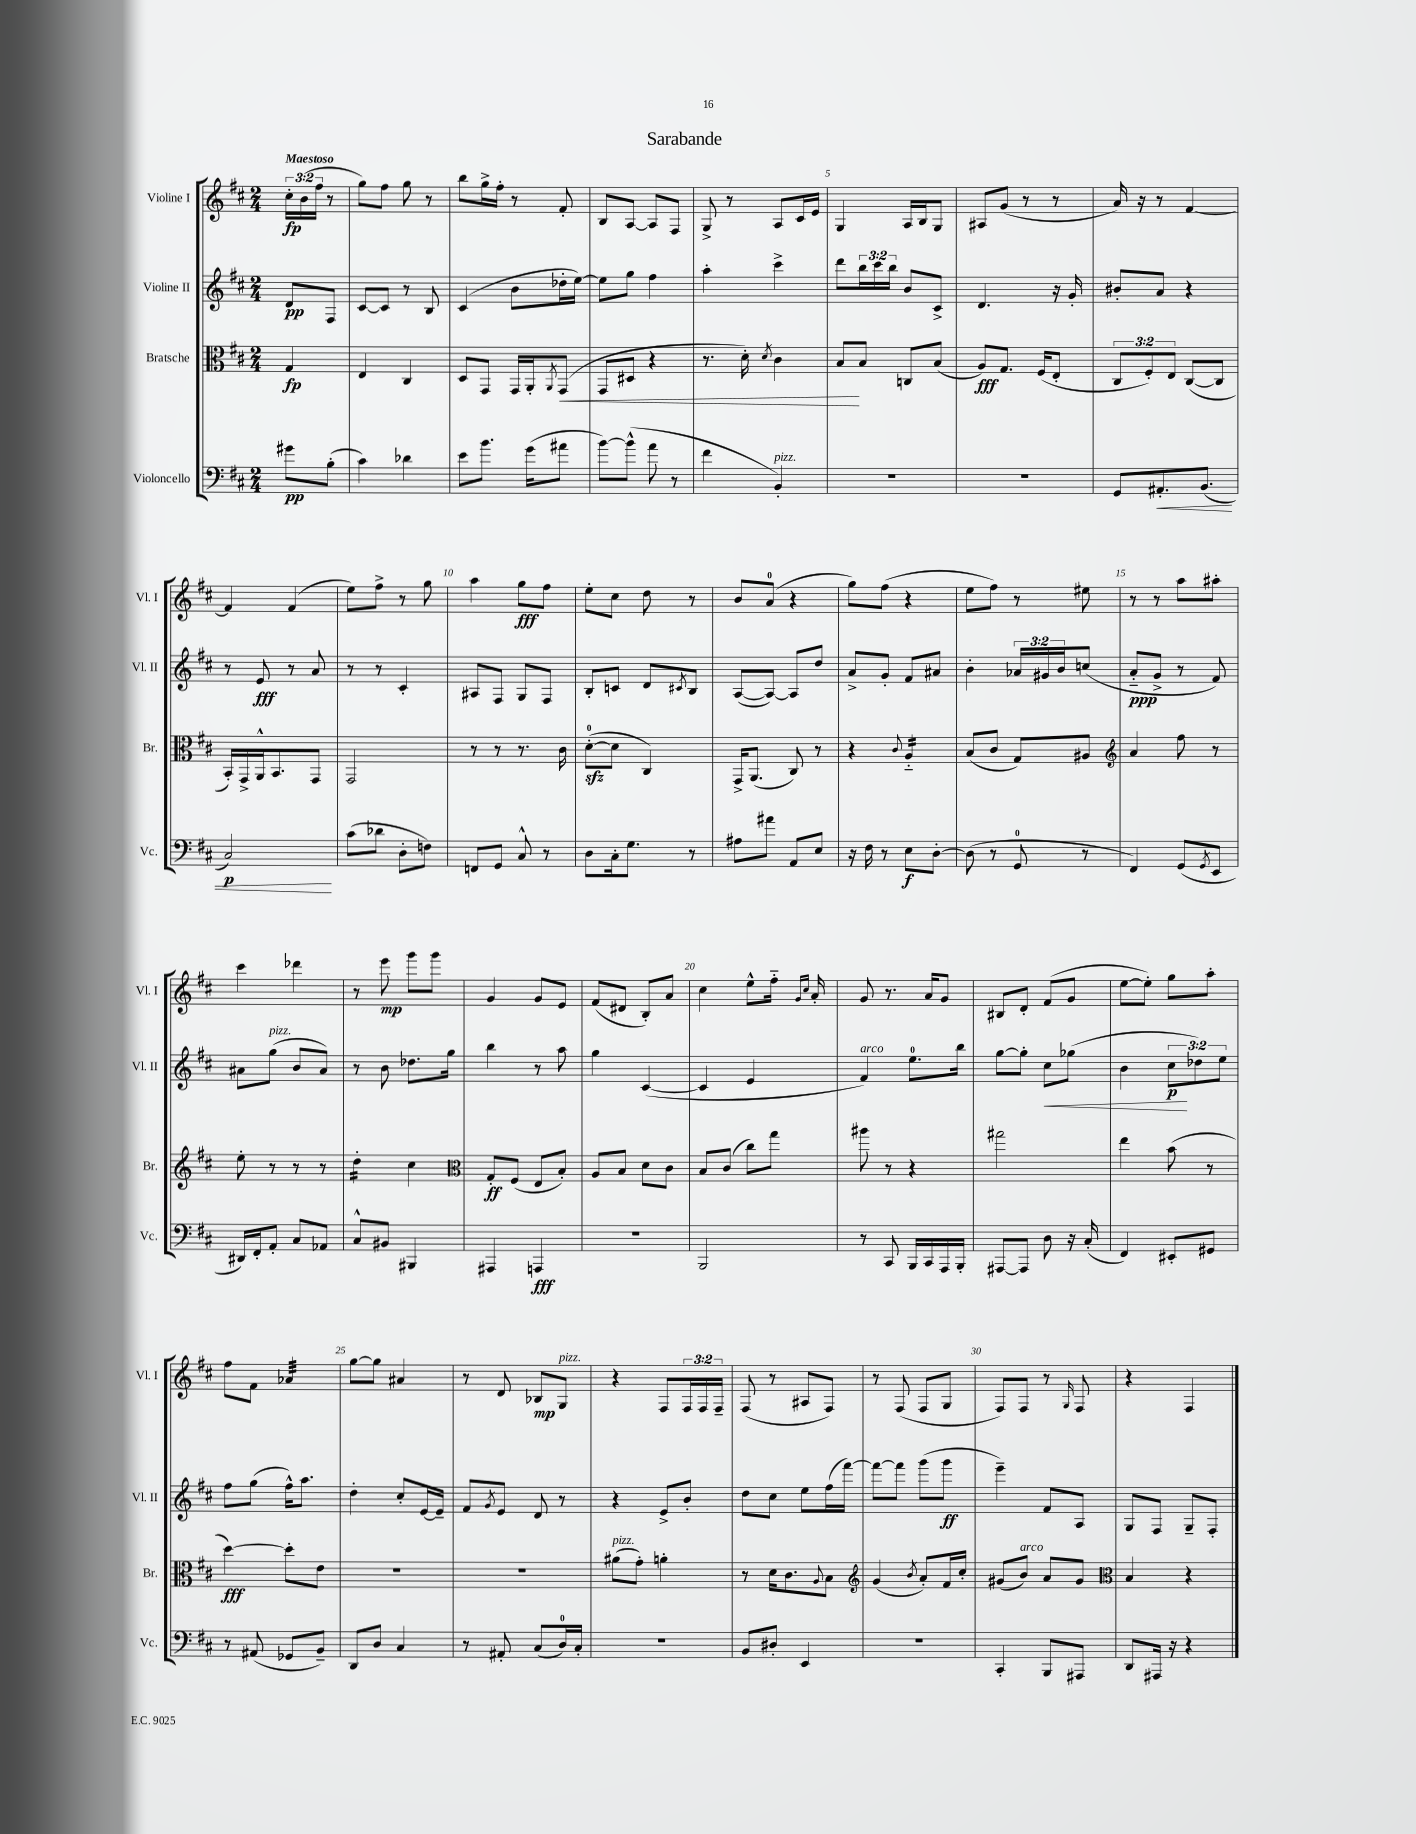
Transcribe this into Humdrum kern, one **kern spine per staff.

**kern	**kern	**kern	**kern
*staff4	*staff3	*staff2	*staff1
*clefF4	*clefC3	*clefG2	*clefG2
*k[f#c#]	*k[f#c#]	*k[f#c#]	*k[f#c#]
*M2/4	*M2/4	*M2/4	*M2/4
8g#	4G	8d	24cc#'
.	.	.	(24b
.	.	.	24ff#
(8B'	.	8F#	8r
=	=	=	=
4c#)	4E	[8c#	8gg)
.	.	8c#]	8ff#
4d-	4C#	8r	8gg
.	.	8B	8r
=	=	=	=
8e	8D	(4c#	8bb
8.b	8GG	.	16gg^
.	.	.	16ff#'
.	16GG	8b	8r
(16g	16AA'	.	.
.	8qAA	.	.
8a#	(8GG	16dd-'	8f#'
.	.	[16ee)	.
=	=	=	=
[8b)	8GG	8ee]	8B
(8b^^]	8D#	8gg	[8A
8a	4r	4ff#	8A]
8r	.	.	8F#
=	=	=	=
4f#	8.r	4aa'	8G^
.	.	.	8r
.	16d')	.	.
.	8qd	.	.
4BB')	4c#	4ccc#^	8A
.	.	.	16c#
.	.	.	16e
=	=	=	=
2r	8B	8ddd	4G
.	8B	24bb	.
.	.	24ccc#	.
.	.	24bb	.
.	8C	8b	16A
.	.	.	16B
.	(8B	8c#^	8G
=	=	=	=
2r	8A)	4.d	8A#
.	8.G	.	(8g
.	.	.	8r
.	(16F#	.	.
.	8E'	16r	8r
.	.	16g'	.
=	=	=	=
8GG	12C#	8b#'	16a)
.	.	.	16r
.	12F#')	.	.
8.AA#'	.	8a	8r
.	12E	.	.
.	([8C#	4r	[4f#
(8.BB	.	.	.
.	8C#]	.	.
=	=	=	=
2C#)	16BB')	8r	4f#]
.	16GG^	.	.
.	16AA^^	8e	.
.	8.BB	.	.
.	.	8r	(4f#
.	8GG	8a	.
=	=	=	=
(8c#	2GG	8r	8ee)
8d-	.	8r	8ff#^
8D'	.	4c#'	8r
8F)	.	.	8gg
=	=	=	=
8FF	8r	8A#	4aa
8GG	8r	8F#	.
8C#^^	8.r	8G	8gg
8r	.	8F#	8ff#
.	16c#	.	.
=	=	=	=
8D	([8d'	8B'	8ee'
16C#'	8d]	8c	8cc#
8.G	.	.	.
.	4C#)	8d	8dd
.	.	8qc#	.
8r	.	8B	8r
=	=	=	=
8A#	16GG^	([8A	8b
.	(8.AA	.	.
8a#	.	8A_)	(8a
8AA	8C#)	8A]	4r
8E	8r	8dd	.
=	=	=	=
16r	4r	8a^	8gg)
16F#	.	.	.
8r	.	8g'	(8ff#
.	8qqc#	.	.
8E	4A'~	8f#	4r
[8D'	.	8a#	.
=	=	=	=
(8D]	(8B	4b'	8ee
8r	8c#	.	8ff#)
8GG	8G)	24a-	8r
.	.	24g#	.
.	.	24b	.
8r	8A#	(8cc	8ee#
=	=	=	=
*	*clefG2	*	*
4FF#)	4a	8a'~	8r
.	.	8g^	8r
(8GG	8ff#	8r	8aa
8qGG	.	.	.
8EE	8r	8f#)	8aa#'
=	=	=	=
16DD#)	8ee'	8a#	4ccc#
16FF#'	.	.	.
8AA'	8r	(8gg	.
8C#	8r	8b	4ddd-
8AA-	8r	8a#)	.
=	=	=	=
8C#^^	4dd'	8r	8r
8BB#	.	8b	8eee
4BBB#	4cc#	8.dd-	8ggg
.	.	.	8ggg
.	.	16gg	.
=	=	=	=
*	*clefC3	*	*
4AAA#	8G'	4bb	4g
.	(8F#	.	.
4AAA	8E	8r	8g
.	8B')	8aa	8e
=	=	=	=
2r	8A	4gg	(8f#
.	8B	.	8d#
.	8d	([4c#	8B')
.	8c#	.	8a
=	=	=	=
2BBB	8B	4c#]	4cc#
.	(8c#	.	.
.	8cc#)	4e	8ee^^
.	8gg	.	16ff#'~
.	.	.	16qqg
.	.	.	16qqcc#
.	.	.	16a'
=	=	=	=
8r	8aa#	4f#)	8g
8CC#	8r	.	8.r
16BBB	4r	8.ee	.
16CC#	.	.	16a
16AAA	.	.	8g
16BBB'	.	16bb	.
=	=	=	=
[8AAA#	2gg#	[8gg	8B#
8AAA#]	.	8gg']	8d'
8D	.	8cc#	(8f#
16r	.	(8gg-	8g
(16C#'	.	.	.
=	=	=	=
4FF#)	4ee	4b	[8ee
.	.	.	8ee'])
8EE#'	(8b	12cc#	8gg
.	.	12dd-)	.
8GG#	8r	.	8aa'
.	.	12ee	.
=	=	=	=
8r	[4dd)	8ff#	8ff#
(8AA#	.	(8gg	8f#
8GG-	8dd']	16ff#^^)	4a-
.	.	8.aa	.
8BB~)	8e	.	.
=	=	=	=
8DD	2r	4dd'	[8gg
8D	.	.	8gg]
4C#	.	8cc#'	4a#
.	.	[16e	.
.	.	16e~]	.
=	=	=	=
8r	2r	8f#	8r
.	.	8qg	.
8AA#'	.	8e	8d
(8C#	.	8d	8B-
16D)	.	8r	8G
16C#'	.	.	.
=	=	=	=
2r	(8a#	4r	4r
.	8g')	.	.
.	4a'	8e^	8F#
.	.	8b'	24F#
.	.	.	24F#
.	.	.	24F#~
=	=	=	=
8BB	8r	8dd	(8F#
8D#'	16d	8cc#	8r
.	8.c#	.	.
4EE	.	8ee	8A#
.	8qqA	.	.
.	8B	(16ff#	8F#)
.	.	[16fff#)	.
=	=	=	=
*	*clefG2	*	*
2r	(4g	8fff#_	8r
.	.	8fff#]	(8F#
.	8qb	.	.
.	8a')	(8ggg	8F#
.	16f#	8ggg	8G
.	16cc#'	.	.
=	=	=	=
4CC#'	(8g#	4eee~)	8F#)
.	8b)	.	8F#
8BBB	8a	8f#	8r
.	.	.	16qqG
8AAA#	8g#	8A	8F#
=	=	=	=
*	*clefC3	*	*
8DD	4B	8G	4r
16AAA#	.	8F#	.
16r	.	.	.
4r	4r	8G~	4F#
.	.	8F#'	.
==	==	==	==
*-	*-	*-	*-
